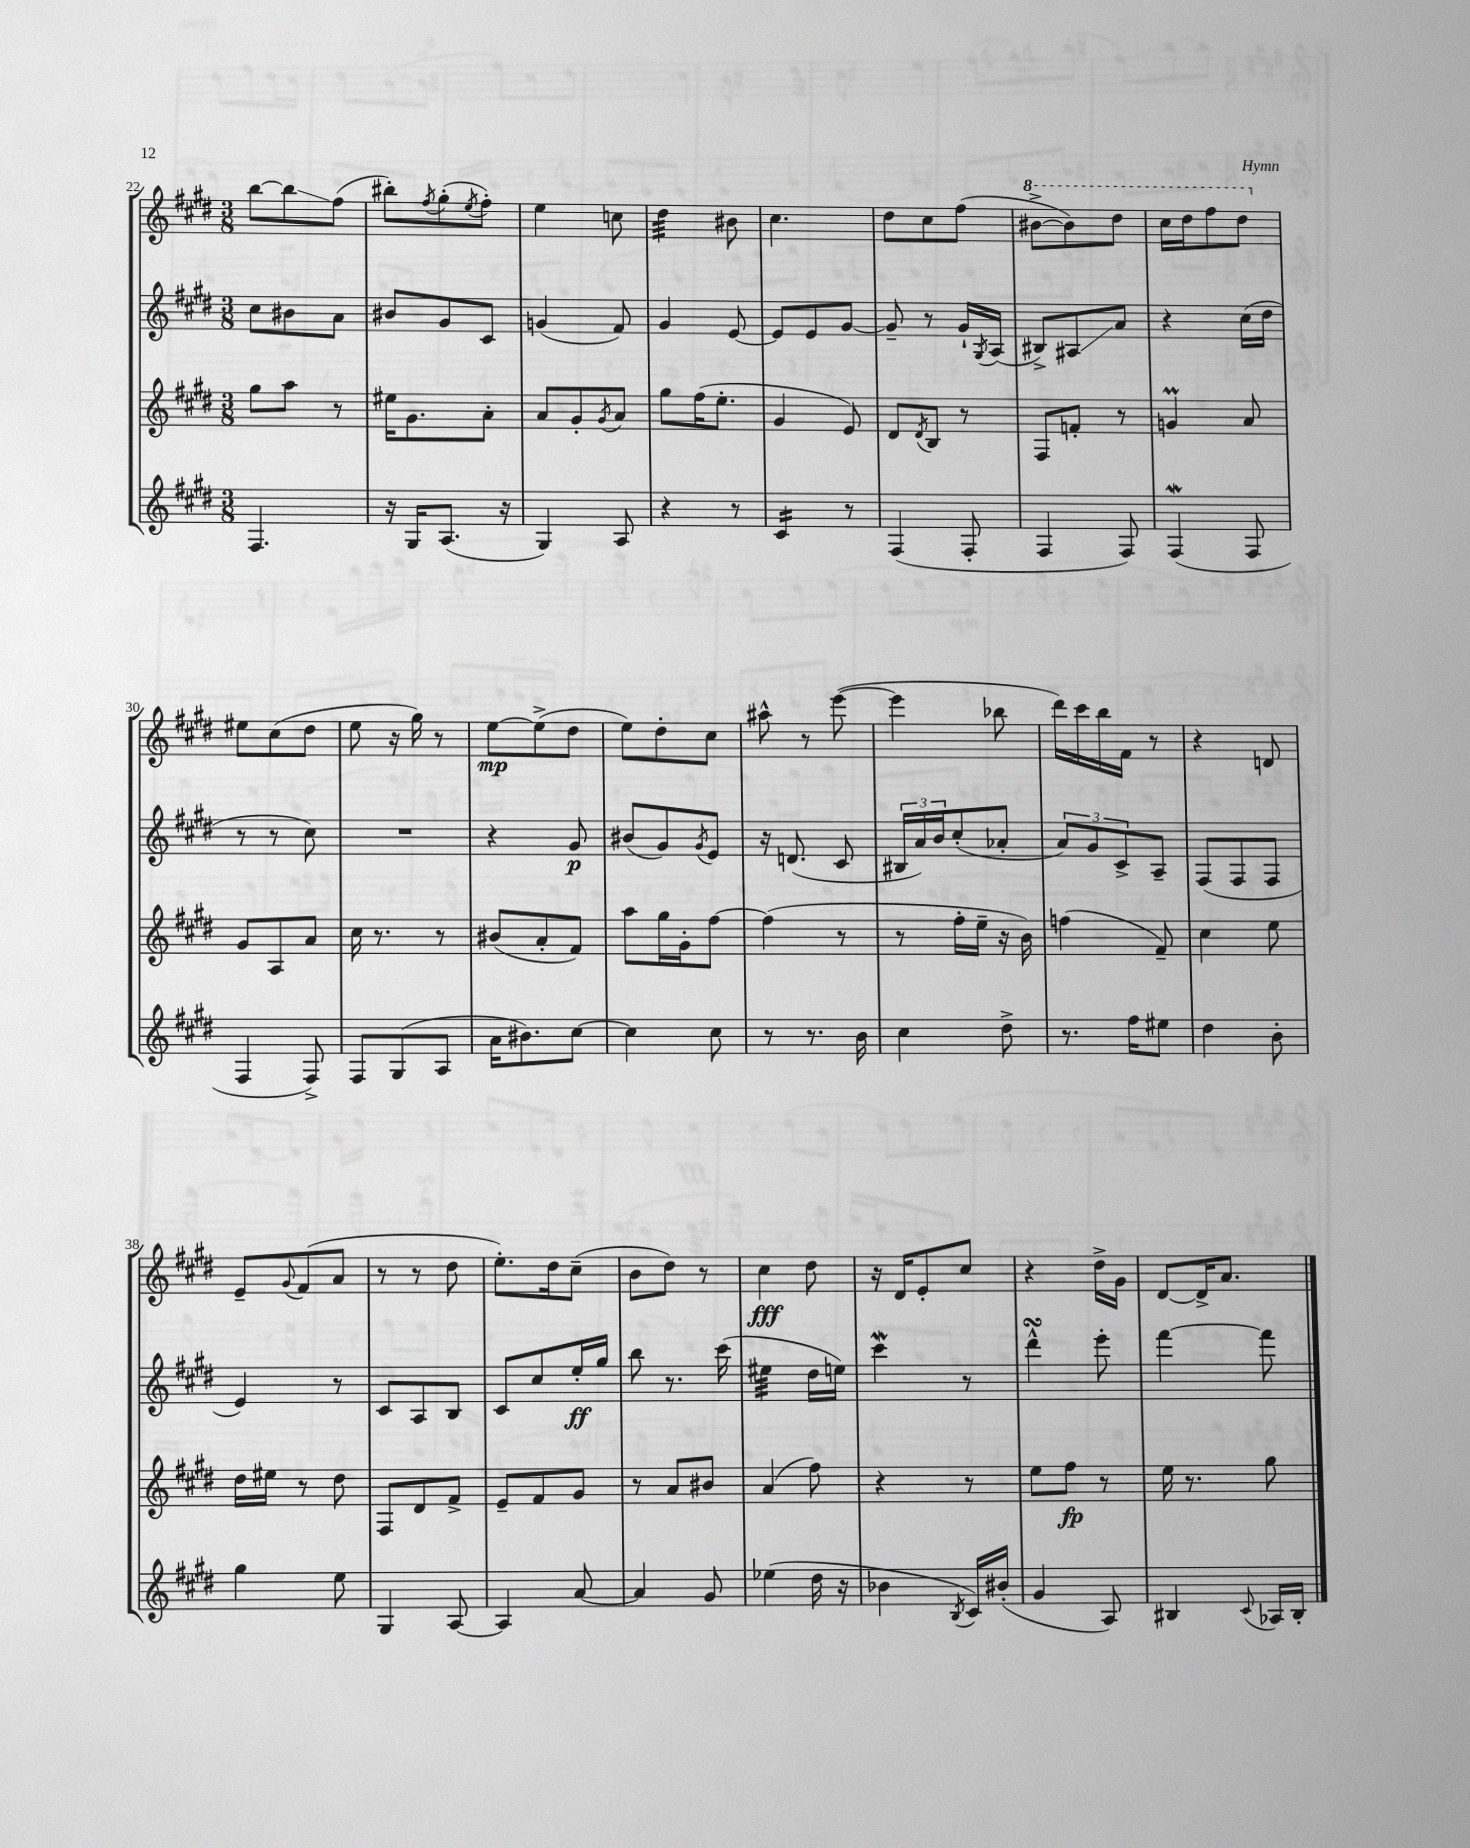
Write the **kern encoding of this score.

**kern	**kern	**kern	**kern
*staff4	*staff3	*staff2	*staff1
*clefG2	*clefG2	*clefG2	*clefG2
*k[f#c#g#d#]	*k[f#c#g#d#]	*k[f#c#g#d#]	*k[f#c#g#d#]
*M3/8	*M3/8	*M3/8	*M3/8
4.F#	8gg#	8cc#	[8bb
.	8aa	8b#	8bb]
.	8r	8a	(8ff#
=	=	=	=
16r	16ee#	8b#	8bb#')
16G#	8.g#	.	.
.	.	.	8qff#
(8.A	.	8g#	(8gg#'
.	.	.	8qee
.	8a'	8c#	8ff#')
16r	.	.	.
=	=	=	=
4G#)	8a	(4g	4ee
.	8g#'	.	.
.	8qg#	.	.
8A	8a	8f#)	8cc
=	=	=	=
4r	8gg#	4g#	4dd#
.	(16ff#	.	.
.	8.ee'	.	.
8r	.	[8e	8b#
=	=	=	=
4c#	4g#	8e]	4.cc#
.	.	8e	.
8r	8e)	[8g#	.
=	=	=	=
(4F#	8d#	8g#~]	8dd#
.	8qd#	.	.
.	8B	8r	8cc#
8F#'	8r	16g#`	(8ff#
.	.	8qG#	.
.	.	(16A	.
=	=	=	=
4F#	8F#	8B#^)	[8bb#^
.	8f'	8A#	8bb#])
8F#)	8r	8a	8ddd#
=	=	=	=
(4F#	4g	4r	16ccc#
.	.	.	16ddd#
.	.	.	8fff#
8F#	8a	(16cc#	8ddd#
.	.	16dd#	.
=	=	=	=
4F#	8g#	8r	8ee#
.	8A	8r	(8cc#
8F#^)	8a	8cc#)	8dd#
=	=	=	=
8F#	16cc#	4.r	8ee
.	8.r	.	.
(8G#	.	.	16r
.	.	.	16gg#)
8A	8r	.	8r
=	=	=	=
16a	(8b#	4r	[8ee
8.b#)	.	.	.
.	8a'	.	(8ee^]
[8cc#	8f#)	8g#	8dd#
=	=	=	=
4cc#]	8aa	(8b#	8ee)
.	16gg#	8g#)	8dd#'
.	16g#'	.	.
.	.	8qg#	.
8cc#	[8ff#	8e	8cc#
=	=	=	=
8r	(4ff#]	16r	8aa#^^
.	.	(8.d	.
8.r	.	.	8r
.	8r	8c#	([8eee
16b	.	.	.
=	=	=	=
4cc#	8r	24B#	4eee]
.	.	24a)	.
.	.	24b	.
.	16ff#'	(8cc#'	.
.	16ee~	.	.
8dd#^	16r	8a-'	8bb-
.	16b)	.	.
=	=	=	=
8.r	(4ff	12a)	16ddd#)
.	.	.	16ccc#
.	.	12g#	.
.	.	.	16bb
.	.	12c#^	.
16ff#	.	.	16f#
8ee#	8f#~)	8A~	8r
=	=	=	=
4dd#	4cc#	(8F#	4r
.	.	8F#	.
8b'	8ee	8F#	8d
=	=	=	=
4gg#	16dd#	4e)	8e~
.	16ee#	.	.
.	.	.	8qqg#
.	8r	.	(8f#
8ee	8dd#	8r	8a
=	=	=	=
4G#	8F#	8c#	8r
.	8d#	8A	8r
[8A	8f#^	8B	8dd#
=	=	=	=
4A]	8e~	8c#	8.ee')
.	8f#	8cc#	.
.	.	.	16dd#
[8a	8g#	16ee'	(8cc#~
.	.	16gg#	.
=	=	=	=
4a]	8r	8bb	8b
.	8a	8.r	8dd#)
8g#	8b#	.	8r
.	.	(16ccc#	.
=	=	=	=
(4ee-	(4a	4ee#	4cc#
16dd#	8ff#)	16dd#	8dd#
16r	.	16ee)	.
=	=	=	=
4b-	4r	4ccc#	16r
.	.	.	16d#
.	.	.	8e'
8qB	.	.	.
16c#)	8r	8r	8cc#
(16b#'	.	.	.
=	=	=	=
4g#	8ee	4ddd#^^	4r
.	8ff#	.	.
8A)	8r	8eee'	16dd#^
.	.	.	16g#
=	=	=	=
4B#	16ee	[4fff#	[8d#
.	8.r	.	.
.	.	.	16d#^]
.	.	.	8.a
8qqc#	.	.	.
16A-	8gg#	8fff#]	.
16B#'	.	.	.
==	==	==	==
*-	*-	*-	*-
